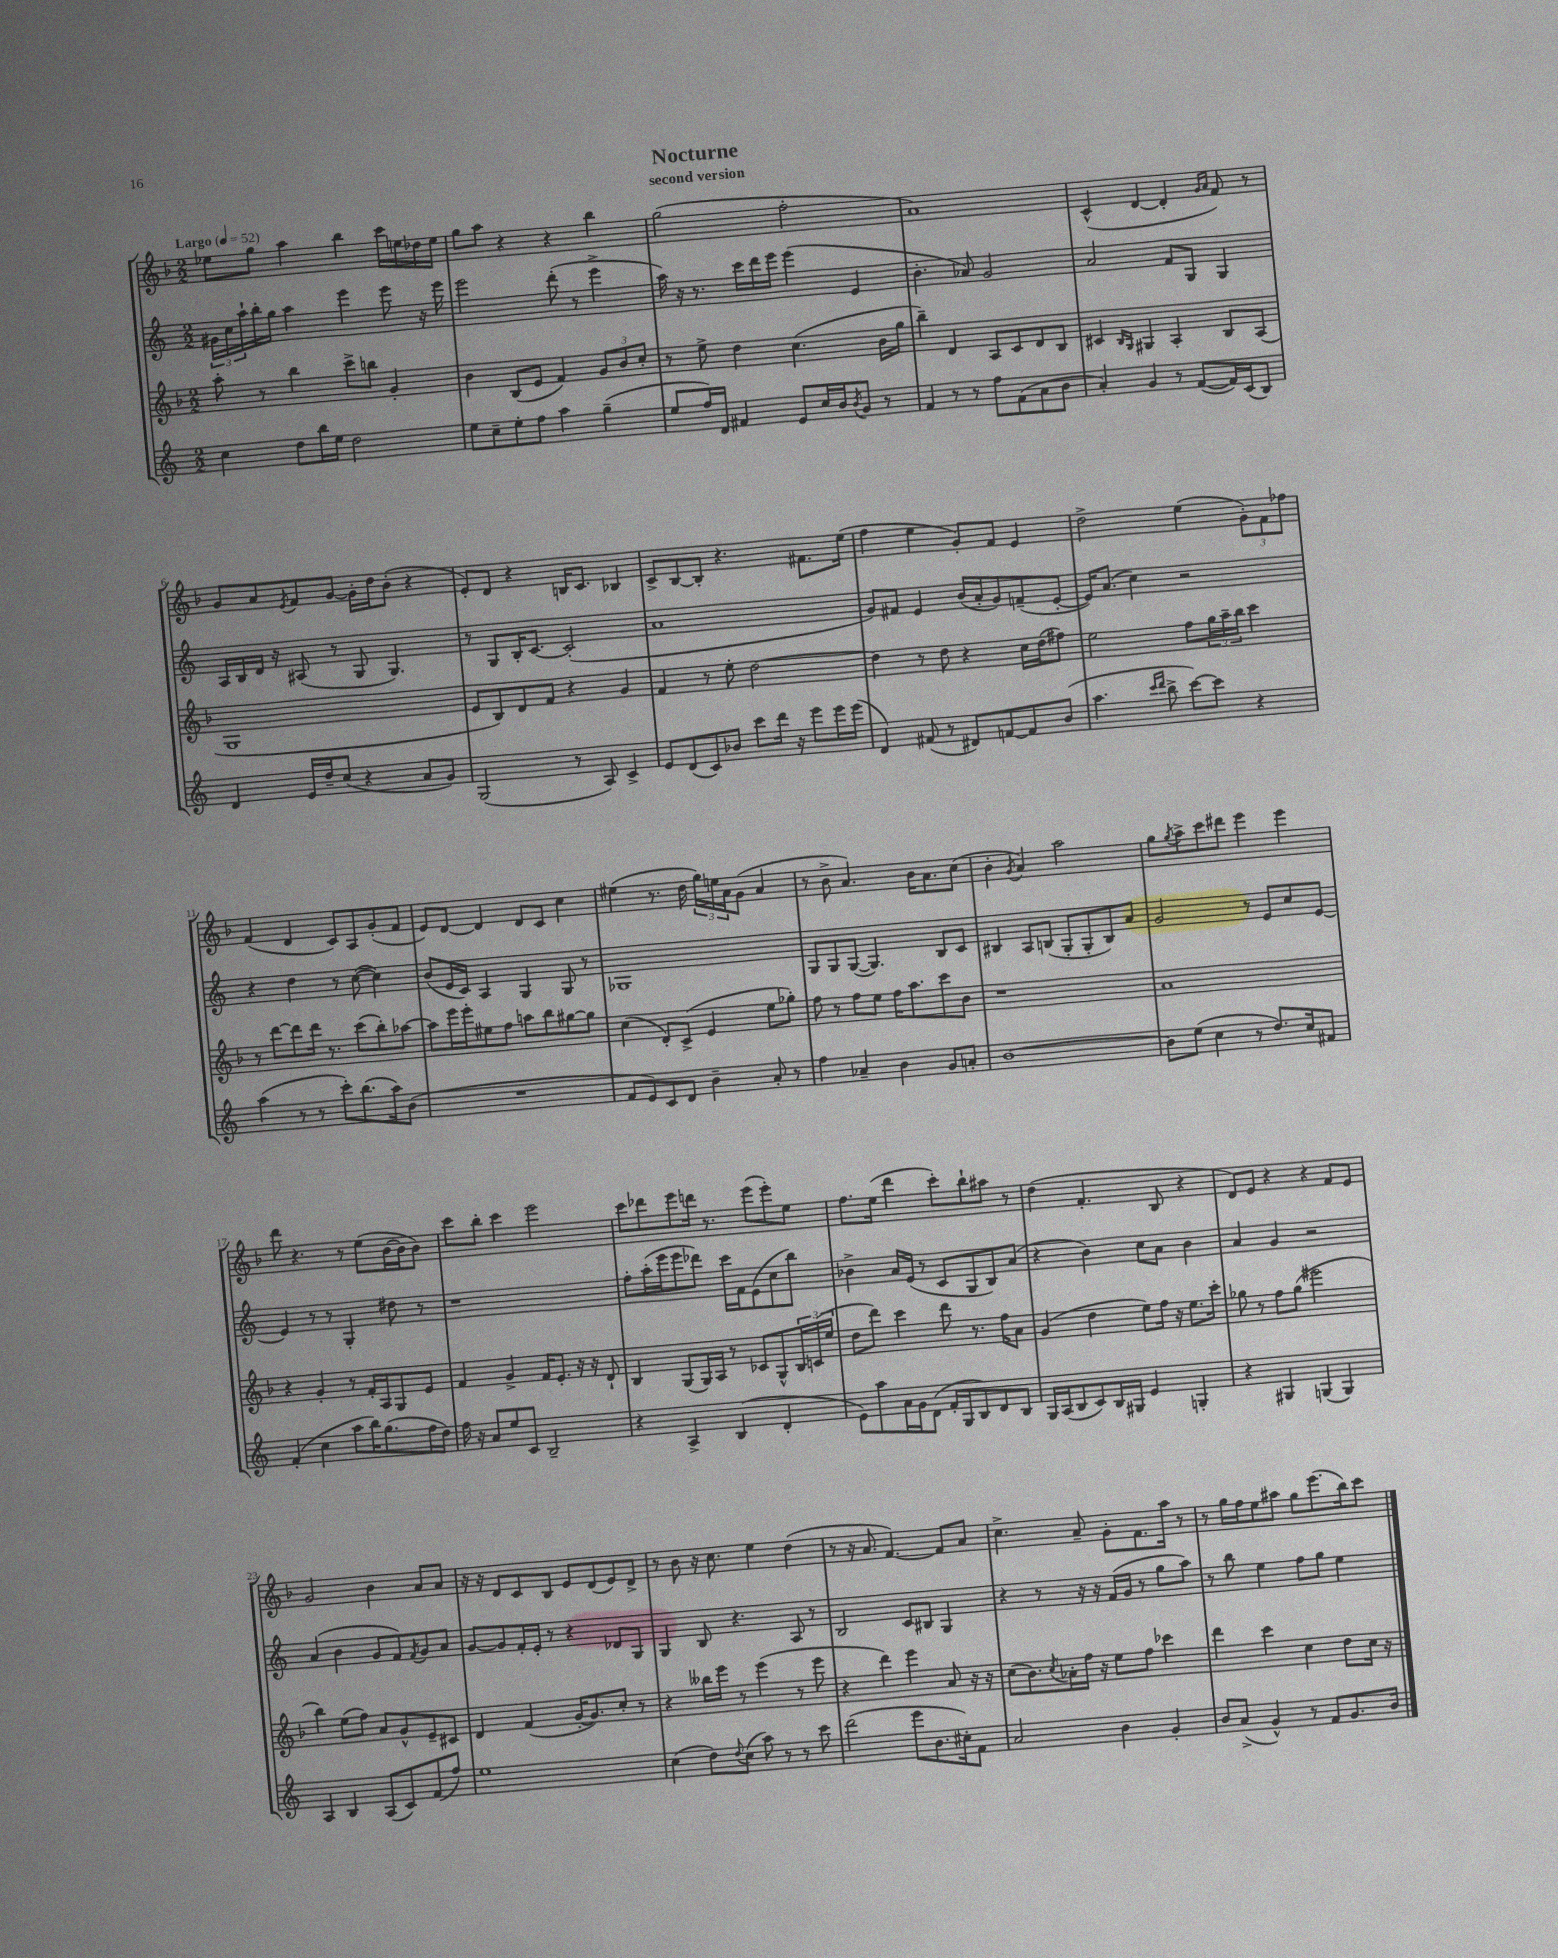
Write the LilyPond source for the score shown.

\header { title = "Nocturne" subtitle = "second version" }
<<
\new StaffGroup <<
\new Staff = "s0" {
    \clef treble \key f \major \numericTimeSignature \time 2/2 \tempo "Largo" 4 = 52
    ees''8 g''8 a''4 bes''4 c'''16 e''16 des''16 e''16 |
    g''8 a''8 r4 r4 bes''4 |
    g''2( f''2-. |
    a'1) |
    c'4-^( d'4~ d'4-. \grace { g'16 a'16 } f'8) r8 |
    g'8 a'8 \acciaccatura { e'8 } f'8 g'8~ g'16-. d''16 bes'8-.( r4 |
    e'8-.) d'8 r4 b16 c'8. bes4 |
    c'8-> bes8~ bes8-. r4. fis'8. e''16( |
    f''4 e''4 g'8-.) f'8 e'4 |
    d''2-> e''4( \tuplet 3/2 { g'8-.) f'8 fes''8 } |
    f'4( d'4 c'8) a8 g'8-.( f'8 |
    e'8) d'8~ d'4 d'8 c'8 c''4 |
    eis''4( r8. d''16 \tuplet 3/2 { g''16) e''16 a'16 } g'8( a'4 |
    r8 bes'8-> a'4.) bes'16 a'8. c''8( |
    bes'4-. \acciaccatura { g'8 } a'4) a''2 |
    g''8 \acciaccatura { g''8 } a''8-> c'''8 dis'''8 e'''4 e'''4 |
    d'''8 r4. r8 e''8( bes'16~ bes'16 bes'8) |
    c'''8 bes''8-. c'''4 e'''2 |
    c'''8 des'''8 e'''8 d'''16 r8. e'''8( e'''8-.) e''8 |
    f''8. e''16( d'''4 c'''8-.) bes''8-! ais''8 r8 |
    d''4( f'4.-. bes8 r4 |
    d'8) e'8 r4 r4 f'8 e'8 |
    g'2 bes'4 a'8 a'8 |
    r16 r16 d'8 c'8 bes8 e'8 d'8( e'8) d'8-> |
    r8 bes'8 r16 c''8. e''4 d''4( |
    r8 r16 a'8. f'4.~) f'8 a'8 |
    c''4.-> a'8-- g'8-. f'8. a''16 r8 |
    r8 g''16 f''16 e''8 ais''8 g''8 e'''8.( bes''16) c'''8 \bar "|." |
}
\new Staff = "s1" {
    \clef treble \key c \major \numericTimeSignature \time 2/2
    \tuplet 3/2 { gis'16 c''16 a''16-! } b''16-. g''16 a''4 e'''4 e'''8 r16 e'''16 |
    e'''2 d'''8-.( r8 e'''4-> |
    a''16) r16 r8. c'''16 d'''16 e'''16 e'''4( e'4 |
    b'4.-. aes'8) g'2 |
    a'2 f'8 g8 g4 |
    a16 b16 d'16 r16 ais8( r8 g8 g4.) |
    r8 g8 b16-. c'8.~ c'2-.( |
    a'1 |
    g'8) fis'8 e'4 b'16( a'16-. g'8) f'8--( e'8~-. |
    e'16) a'8.( c''4) r2 |
    r4 d''4 r8 c''8~( c''4) |
    b'8( e'16 c'16) a4 g4 g8 r8 |
    ges1 |
    g8 g8 g8~( g4.) b8 c'8 |
    bis4 a8 b8( g8-. g8-. b8) a'8 |
    g'2 r8 e'8 c''8 e'8~ |
    e'4 r8 r8 g4-. dis''8 r8 |
    r1 |
    f''8-. a''16-.( e'''16 e'''8 des'''8) c'''16 f'16 e'8( c''8 b''8) |
    bes'4-> a'16 e'16( r8 c'8 g8 b8) a'8( |
    r4 b'4) c''8 a'8 b'4 |
    a'4 g'4 r2 |
    a'4( b'4 g'8 f'8) \acciaccatura { f'8 } g'8 a'8 |
    g'8~ g'8 f'16-. e'16-. r8 r4 des'8 g8 |
    g4 b8 r4. a8 r8 |
    b2 c'8 bis8 g4 |
    r4 r8 r16 r16 f'16( g'16 r8 g''8 a''8) |
    r8 b''8 e''4 f''8 g''8 e''4 \bar "|." |
}
\new Staff = "s2" {
    \clef treble \key f \major \numericTimeSignature \time 2/2
    a''8-. r8 bes''4 c'''8-> b''8 g'4-. |
    bes'4 bes8( e'8 f'4) \tuplet 3/2 { g'8 bes'8 c''8-. } |
    r8 e''8-> d''4 c''4.( bes'16 g''16 |
    bes''4--) d'4 a8 c'8 d'8 bes8 |
    cis'4 \grace { bes16 g16 } gis4 a4-. bes8 a8( |
    g1 |
    e'8 bes8) d'8 f'8 r4 g'4 |
    f'4 r8 e''8-. d''2~ |
    d''4 r8 d''8 r4 c''16 d''16( fis''8) |
    e''2 f''8 \tuplet 3/2 { g''16 a''16-- bes''16 } c'''4 |
    r8 d'''8~ d'''8 d'''16 r8. c'''8( bes''8-.) aes''8~ |
    aes''8 e'''16 e'''16-. eis''8 f''8 a''8 bes''8 gis''8~ gis''8 |
    c''4( d'8-.) c'8->( e'4 e''8 ges''8-.) |
    f''8 r8 f''8 e''8 f''16 a''8. c'''8 bes'8 |
    r1 |
    a'1 |
    r4 g'4-. r8 f'16-. a16 g8 e'8 |
    f'4 g'4-> f'16 e'8.-. r16 r16 d'8-! |
    bes4 g8( g16) a16 r8 ces'8 g8-^ \tuplet 3/2 { bes16 c'16( e''16 } |
    d''8 d'''8) c'''4 d'''8 r8. f''16 a'8 |
    g'4( d''4 e''8) f''16 r16 e''8. c'''16-. |
    ges''8 r8 f''8 ges''8( eis'''2 |
    bes''4) e''8( f''8) a'8 g'8-^ e'8-- cis'8 |
    d'4 f'4( g'16~-. g'8.) c''8-. r8 |
    r4 beses''16 e'''16 r8 e'''4( r8 e'''8 |
    r4 d'''4) e'''4 a'8 r16 r16 |
    c''8( bes'8.) \acciaccatura { c''8 } aes'16-. f''16 r16 e''8 f''8 ces'''4 |
    d'''4 c'''4 c''4 d''8 c''16 r16 \bar "|." |
}
\new Staff = "s3" {
    \clef treble \key c \major \numericTimeSignature \time 2/2
    c''4 d''8 b''16 e''16 d''2 |
    e''8 c''8-- e''8-. f''8 a''4 g''4--( |
    e''8 f''16) d'16 fis'4 e'8 c''16 b'16 \acciaccatura { b'8 } g'8 r8 |
    f'4 r8 r8 f''8 f'8( a'8 b'8 |
    a'4-.) g'4 r8 f'8~( f'16) c'16( b8) |
    d'4 e'16 d''16-- c''8( r4 a'8 g'8) |
    g2( r8 a8) c'4-> |
    e'8 d'8( c'8) bes'8 c'''8 d'''16 r16 e'''8 e'''16 e'''16( |
    d'4) fis'8( r8 dis'8) f'8~ f'8 b'8( |
    a''4. \grace { c'''16 d'''16 } b''8-> c'''8~) c'''8 r4 |
    a''4( r8 r8 c'''8-.) b''8.( a''16) b'8( |
    R1 |
    f'8 e'8) c'8 d'8 b'4-- a'8-. r8 |
    f''4 aes'4-- b'4 g'8 a'8-. |
    b'1~ |
    b'8 e''8( c''4 r8 d''8.) c''16 fis'8 |
    f'4-.( c''4 a''8 b''16) g''8.( f''16 d''16) |
    f''16 r16 a'8 e''8 c'8 b2-- |
    r4 a4-> b4( d'4-. |
    e'8) a''8 a'16 g'16 d'8( f'16-. g16 b8) d'8 b8 |
    g16 a16( b8 c'8) b16 gis16 e'4 g4-. |
    r4 gis4 g4( g4) |
    a4 b4 a8( c'8) f'8( f''8) |
    e''1 |
    c''4( d''8) \appoggiatura { d''8 } c''8( a''8) r8 r8 c'''8 |
    d'''2( e'''8 b'8. cis''16-.) f'8 |
    a'2 b'4 g'4-. |
    b'8 a'8->( g'4-^) r8 f'8 g'8. b'16 \bar "|." |
}
>>
>>
